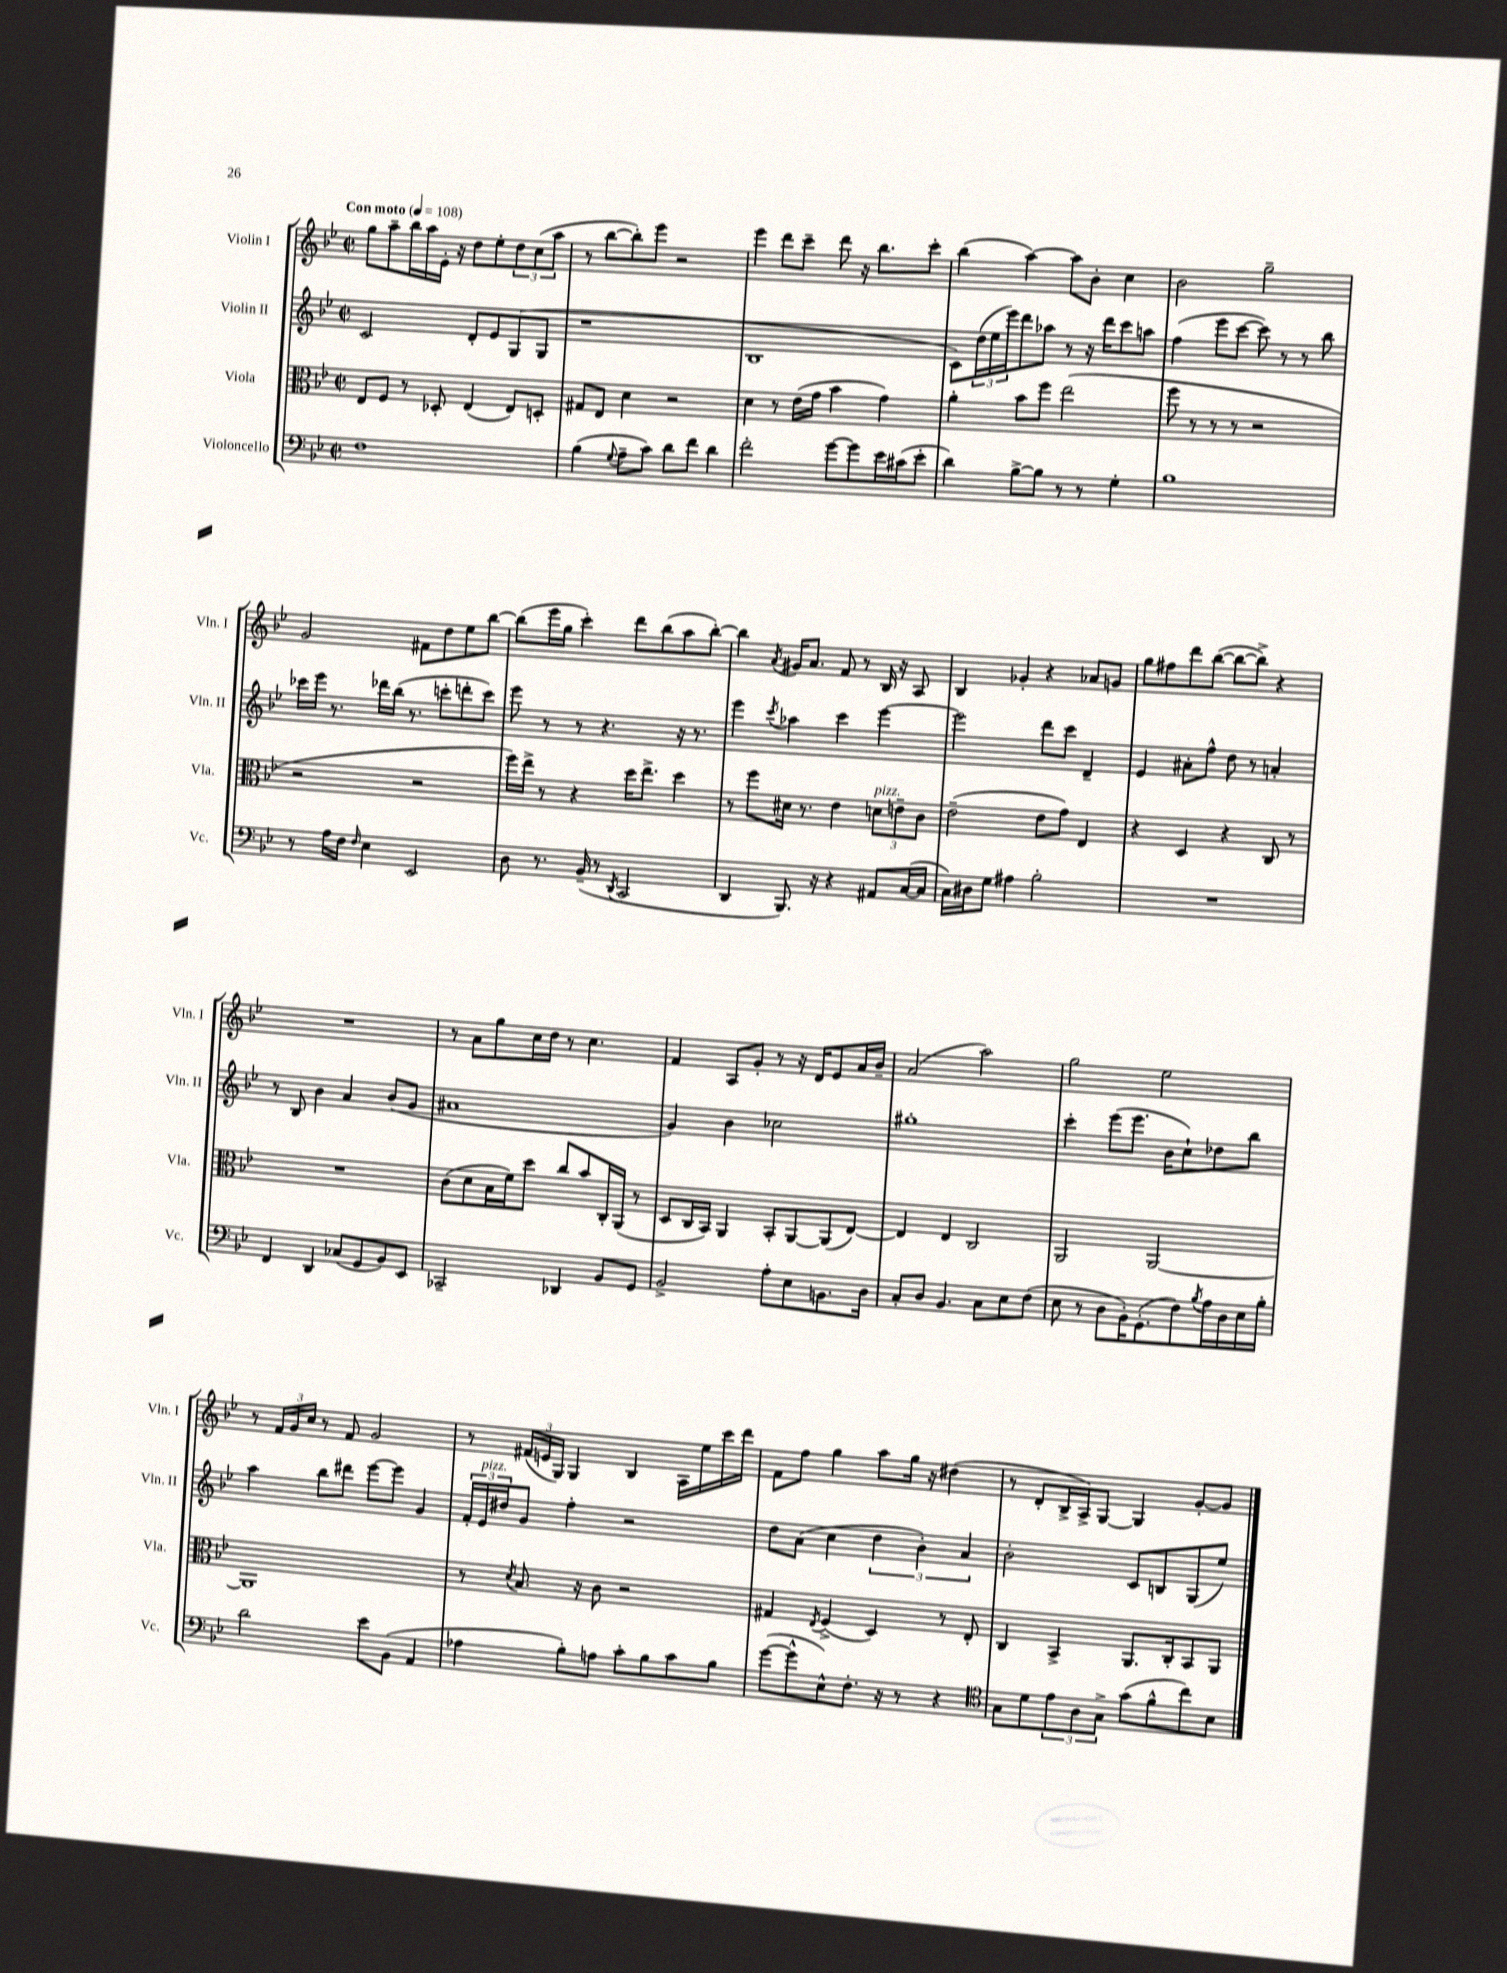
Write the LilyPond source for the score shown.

<<
\new StaffGroup <<
\new Staff = "s0" \with { instrumentName = "Violin I" shortInstrumentName = "Vln. I" } {
    \clef treble \key bes \major \defaultTimeSignature \time 2/2 \tempo "Con moto" 4 = 108
    g''8 a''8-- bes''16 a''16 ees'16-. r16 d''8 ees''8-. \tuplet 3/2 { d''8 c''8( a''8 } |
    r8 bes''8~ bes''8-.) ees'''8 r2 |
    ees'''4 d'''8 c'''8-- d'''8 r16 bes''8. c'''8-. |
    bes''4( a''4~) a''8 bes'8-. c''4 |
    bes'2 g''2-- |
    g'2 fis'8 d''8 ees''8 bes''8~ |
    bes''8( ees'''16 g''16 c'''4-.) d'''8 bes''8( a''8 bes''8~-.) |
    bes''4 \acciaccatura { a'8 } gis'16 a'8. f'8 r8 bes16 r16 a8 |
    bes4 ges'4-. r4 aes'8 g'8 |
    g''8 fis''8 d'''8 bes''8~( bes''8~ bes''8->) r4 |
    R1 |
    r8 a'8 g''8 c''16 d''16 r8 c''4. |
    f'4 a8 g'8-. r8 r16 d'16 ees'8 a'16 bes'16-- |
    a'2( a''2) |
    g''2 ees''2 |
    r8 \tuplet 3/2 { f'16 g'16 c''16 } r8 f'8 g'2 |
    r8 \tuplet 3/2 { fis'16( e'16 g16) } g4 bes4 a16 ees''16 c'''16 d'''16 |
    f'8 f''8 g''4 a''8 g''16 r16 dis''4( |
    r8 d'8-. bes16-> a16->) g8~ g4 g'8~-. g'8 \bar "|." |
}
\new Staff = "s1" \with { instrumentName = "Violin II" shortInstrumentName = "Vln. II" } {
    \clef treble \key bes \major \defaultTimeSignature \time 2/2
    c'2 d'8-. ees'8 g8( g8 |
    r1 |
    bes1 |
    c'8) \tuplet 3/2 { d''16( ees''16 ees'''16) } d'''8 aes''8 r8 r16 d'''16 c'''8 a''8 |
    f''4( ees'''8 c'''8~ c'''8) r8 r8 bes''8 |
    ces'''16 ees'''16 r8. des'''16 bes''16( r8. c'''8-. d'''8-. c'''8) |
    ees'''8 r8 r8 r4. r16 r8. |
    ees'''4 \acciaccatura { c'''8 } aes''4 c'''4 ees'''4~ |
    ees'''2 d'''8 c'''8 d'4-- |
    ees'4 ais'8-. f''8-^ d''8 r8 a'4-. |
    r8 bes8 bes'4 a'4 bes'8( g'8 |
    ais'1 |
    g'4) bes'4 ces''2 |
    gis''1-. |
    c'''4-. ees'''8( ees'''8. bes'16 c''8-!) des''8 bes''8 |
    a''4 bes''8 dis'''8 ees'''8~ ees'''8 g'4 |
    \tuplet 3/2 { f'16-. ees'16^\markup { \italic "pizz." } dis''16 } g'8 f''4-. r2 |
    d''8 a'8( c''4 \tuplet 3/2 { d''4 bes'4-.) a'4 } |
    bes'2-. c'8 b8 g8( ees''8) \bar "|." |
}
\new Staff = "s2" \with { instrumentName = "Viola" shortInstrumentName = "Vla." } {
    \clef alto \key bes \major \defaultTimeSignature \time 2/2
    ees8 f8 r8 des8-. ees4( ees8) d8-. |
    gis8 ees8 d'4 r2 |
    d'4 r8 ees'16( g'16 bes'4 g'4) |
    a'4-. bes'8 f''8 ees''2( |
    f''8 r8 r8 r8 r2 |
    r2 r2 |
    f''16) ees''16-> r8 r4 d''16 ees''8.-> d''4 |
    r8 f''8 dis'16 r8. ees'4 \tuplet 3/2 { d'8^\markup { \italic "pizz." } e'8-- c'8 } |
    ees'2--( ees'8 g'8) ees4 |
    r4 d4 r4 c8 r8 |
    R1 |
    c'8( d'8 bes16 f'16) d''8 c''8 bes'8 c16-. a,16( r8 |
    d8 c16 bes,16) a,4 bes,8-. a,8~ a,8( ees8~) |
    ees4 ees4 c2 |
    a,2 a,2~ |
    a,1 |
    r8 \acciaccatura { d'8 } bes8. r16 c'8 r2 |
    gis4 \acciaccatura { ees8 } f4->( d4) r8 ees8-. |
    c4 bes,4-> a,8. c16-. bes,8 a,8 \bar "|." |
}
\new Staff = "s3" \with { instrumentName = "Violoncello" shortInstrumentName = "Vc." } {
    \clef bass \key bes \major \defaultTimeSignature \time 2/2
    f1 |
    bes4( \appoggiatura { g8 } a8-- c'8) d'8 f'8 d'4 |
    f'2-. g'8~ g'8 ees'16 cis'16( ees'8-. |
    d'4) bes8~-> bes8 r8 r8 g4-. |
    bes1 |
    r8 a16 f16 \grace { f16 } ees4 ees,2 |
    d8 r8. bes,16--( r8 \acciaccatura { d,8 } c,2 |
    d,4 bes,,8.) r16 r4 ais,8 c16~( c16 |
    c16) dis16 g8 ais4 bes2-. |
    R1 |
    f,4 d,4 ces8( g,8 bes,8) ees,8 |
    ces,2-- des,4 bes,8 g,8 |
    bes,2-> a8-. ees8 b,8. d16 |
    c8-. d8 bes,4. c8 ees8 f8( |
    ees8 r8 d8 bes,16-.) g,8.-.( f8) \acciaccatura { bes8 } a16 d16 ees16 bes16-. |
    d'2 ees'8 bes,8( a,4 |
    aes4 bes8-.) a8 c'8-. bes8 c'8 bes8 |
    g'8~( g'8-^ ees8-^) f8.-. r16 r8 r4 |
    \clef tenor g8 d'8 \tuplet 3/2 { ees'8 a8 g8-> } g'8( f'8-^ c''8) bes8 \bar "|." |
}
>>
>>
\layout { \context { \Score \remove "Bar_number_engraver" } }
